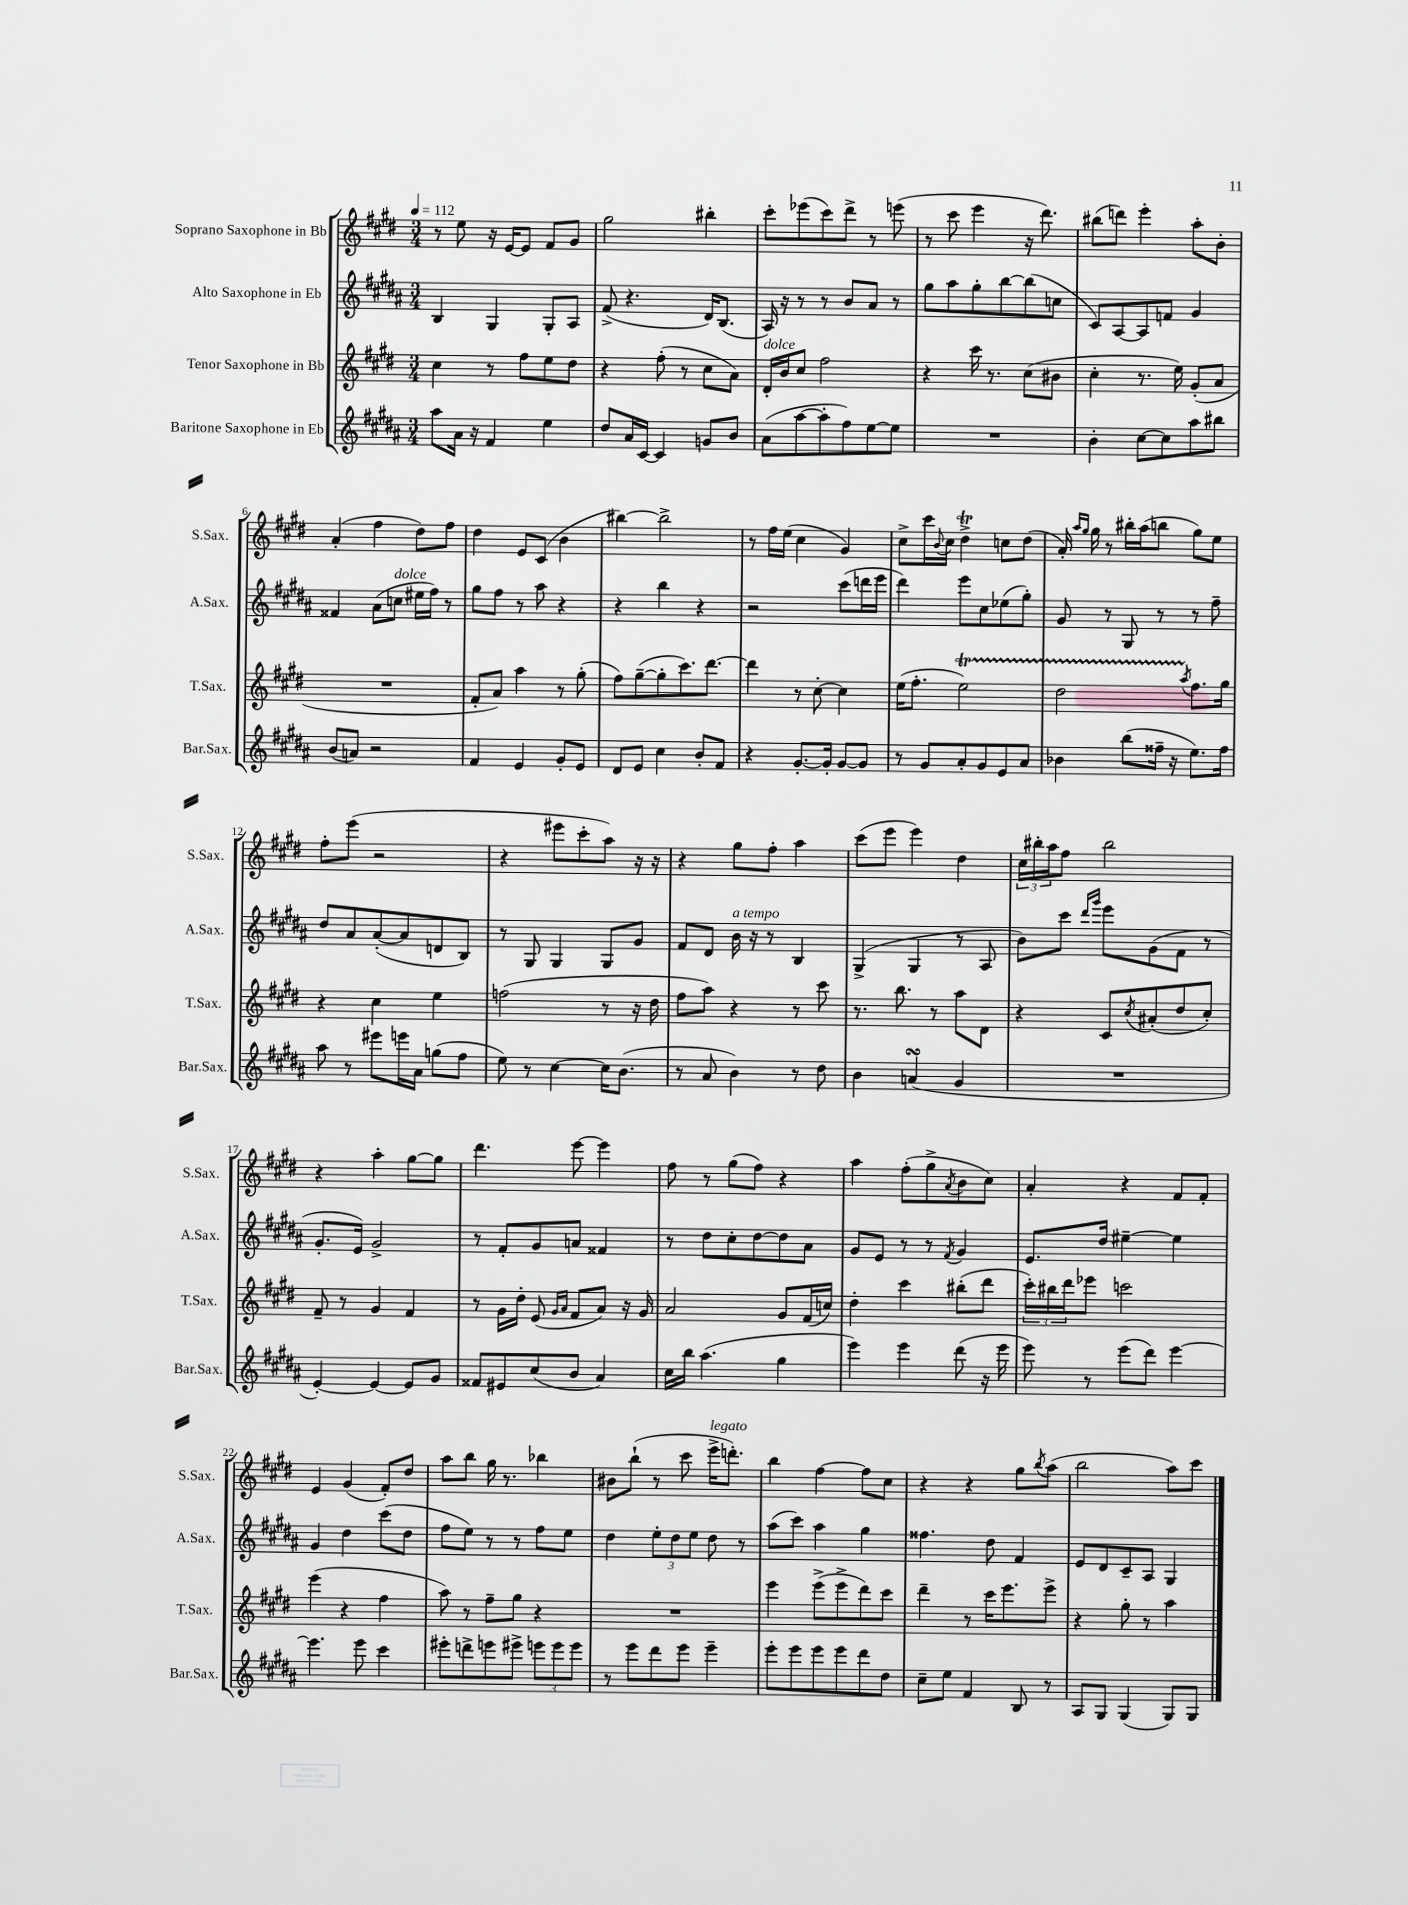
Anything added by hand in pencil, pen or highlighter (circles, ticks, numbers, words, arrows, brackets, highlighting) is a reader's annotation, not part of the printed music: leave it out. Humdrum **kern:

**kern	**kern	**kern	**kern
*staff4	*staff3	*staff2	*staff1
*clefG2	*clefG2	*clefG2	*clefG2
*k[f#c#g#d#a#]	*k[f#c#g#d#]	*k[f#c#g#d#a#]	*k[f#c#g#d#]
*M3/4	*M3/4	*M3/4	*M3/4
*MM112	*MM112	*MM112	*MM112
8aa#	4cc#	4B	8r
16a#	.	.	8ee
16r	.	.	.
4f#	8r	4G#	16r
.	.	.	[16e
.	8ff#	.	8e]
4ee	8ee	8G#'	8f#
.	8dd#	8A#	8g#
=	=	=	=
8dd#	4r	(8f#^	2gg#
16a#	.	4.r	.
[16c#	.	.	.
4c#]	(8ff#'	.	.
.	8r	.	.
8g	8cc#	16d#)	4bb#'
.	.	(8.B	.
8b	8a)	.	.
=	=	=	=
(8a#	16d#'	16A#)	8ccc#'
.	16b	16r	.
[8aa#	8cc#	8r	(8eee-
8aa#']	2ff#	8r	8ccc#)
8ff#)	.	8b	8ddd#^
[8ee	.	8a#	8r
8ee]	.	8r	(8eee
=	=	=	=
2.r	4r	8gg#	8r
.	.	8aa#	8ccc#
.	16ccc#	8gg#'	4eee
.	8.r	.	.
.	.	[8bb	.
.	(8cc#	(8bb]	16r
.	.	.	8.ddd#)
.	8b#	8cc	.
=	=	=	=
4b'	4cc#'	8c#)	(8bb#
.	.	[8A#	8ddd)
[8cc#	8.r	8A#]	4eee'
8cc#]	.	8f	.
.	16ee)	.	.
8aa#	(8g#'	4g#	8aa'
8bb#	8a	.	8b'
=	=	=	=
(8b	2.r	4f##	(4a'
8a)	.	.	.
2r	.	(8a#	4ff#
.	.	8cc	.
.	.	16ee#	8dd#)
.	.	16ff#)	.
.	.	8r	8ff#
=	=	=	=
4f#	8f#'	8gg#	4dd#
.	8a)	8ff#	.
4e	4aa	8r	8e
.	.	8aa#	(8c#
8g#'	8r	4r	4b
8e	(8gg#'	.	.
=	=	=	=
8d#	8ff#)	4r	[4bb#)
8e	([8gg#~	.	.
4cc#	8gg#']	4bb	2bb#^]
.	8.ccc#)	.	.
8b'	.	4r	.
.	[8.ddd#	.	.
8f#	.	.	.
=	=	=	=
4r	4ddd#]	2r	8r
.	.	.	16ff#
.	.	.	(16ee
[8.g#'	8r	.	4cc#
.	[8cc#'	.	.
16g#']	.	.	.
[8g#	4cc#]	(8ccc#	4g#)
8g#]	.	16ddd	.
.	.	16eee	.
=	=	=	=
8r	(16ee	4ddd#)	8cc#^
.	8.ff#'	.	.
8g#	.	.	16ccc#
.	.	.	8qqb
.	.	.	16cc#
8a#'	2ee)	8eee	4dd#^
8g#	.	8cc#	.
8e	.	(8ee-	8cc
8a#	.	8gg#')	(8dd#
=	=	=	=
4b-	2dd#	8g#	16a')
.	.	.	16qqaa
.	.	.	16qqgg#
.	.	.	16gg#
.	.	8r	8r
(8bb	.	8G#	16bb#'
.	.	.	(16aa
16ff##~	.	8r	8bb
16r	.	.	.
.	8qaa	.	.
8.ee)	8.ff#	8r	8gg#)
.	.	8ff#~	8ee
16ff##	16gg#	.	.
=	=	=	=
8aa#	4r	8dd#	8ff#'
8r	.	8a#	(8eee
8eee#	4cc#	([8a#'	2r
16eee	.	8a#]	.
16a#	.	.	.
(8gg	4ee	8d	.
8ff#	.	8B)	.
=	=	=	=
8ee)	(2ff	8r	4r
8r	.	8G#	.
[4cc#	.	4G#	8eee#
.	.	.	8ccc#'
16cc#]	8r	8G#	8aa)
(8.b	.	.	.
.	16r	8g#	16r
.	16dd#	.	16r
=	=	=	=
8r	8ff#	8f#	4r
8a#	8aa)	8d#	.
4b)	4r	16b	8gg#
.	.	16r	.
.	.	8r	8ff#'
8r	8r	4B	4aa
8dd#	8ccc#	.	.
=	=	=	=
4b	8.r	(4G#^	(8ccc#
.	.	.	8eee
.	8.bb	.	.
(4a	.	4G#	4eee)
.	8r	.	.
4g#	8aa	8r	4dd#
.	8d#	8A#	.
=	=	=	=
2.r	4r	8b)	24cc#
.	.	.	24bb#'
.	.	.	24aa
.	.	8ccc#	8ff#
.	.	16qqddd#	.
.	.	16qqggg#	.
.	8c#	8eee	2bb#
.	8qcc#	.	.
.	(8a#'	(8g#	.
.	8dd#	8f#	.
.	8cc#')	8r	.
=	=	=	=
[4e')	8f#~	8.g#'	4r
.	8r	.	.
.	.	16e)	.
4e_	4g#	2g#^	4aa'
8e]	4f#	.	[8gg#
8g#	.	.	8gg#]
=	=	=	=
8f##	8r	8r	4.ddd#
8e#	16g#	8f#'	.
.	16dd#'	.	.
(8cc#	(8e	8g#	.
.	16qqg#	.	.
.	16qqa	.	.
8b	8f#	8a	[8eee
4a#)	8a)	4f##	4eee]
.	16r	.	.
.	16g#	.	.
=	=	=	=
16cc#	2a	8r	8ff#
16bb	.	.	.
(4.aa#	.	8dd#	8r
.	.	8cc#'	(8gg#
.	.	[8dd#	8ff#)
4gg#	8g#	8dd#]	4r
.	(16f#	8a#	.
.	16cc)	.	.
=	=	=	=
4eee)	4dd#'	8g#	4aa
.	.	8e	.
4eee	4ccc#	8r	(8ff#'
.	.	8r	8gg#^
.	.	8qf#	8qa
(8ddd#	(8bb#'	4g#	8b
16r	8ddd#	.	8cc#)
16eee	.	.	.
=	=	=	=
8eee)	24ccc#')	8.e	4a'
.	24bb#	.	.
.	24ddd#	.	.
8r	8eee-	.	.
.	.	16dd#	.
(8eee	2ccc	[4ee#~	4r
8ddd#)	.	.	.
[4eee	.	4ee#]	8f#
.	.	.	8f#'
=	=	=	=
4.eee]	(4eee	4g#	4e
.	4r	4dd#	(4g#
8eee	.	.	.
4ccc#	4ff#	(8ccc#	8f#')
.	.	8dd#	8dd#
=	=	=	=
8eee#'	8aa)	8ff#	8aa
8ddd^	8r	8ee)	8bb
8eee	8ff#~	8r	16gg#
.	.	.	8.r
8eee#^	8gg#	8r	.
12eee	4r	8ff#	4bb-
12eee	.	.	.
.	.	8ee	.
12eee	.	.	.
=	=	=	=
8r	2.r	4dd#	8b#
8eee	.	.	(8bb`
8ddd#	.	12ee'	8r
.	.	12dd#	.
8eee	.	.	8ccc#
.	.	12ee	.
4eee~	.	8dd#	16eee^
.	.	.	8.ddd')
.	.	8r	.
=	=	=	=
8eee'	4eee	(8aa#	4bb
8eee	.	8ccc#)	.
8eee	(8eee^	4aa#	[4ff#
8eee	8eee^	.	.
8ddd#	8ddd#)	4gg#	8ff#]
8dd#	8ccc#	.	8cc#
=	=	=	=
8cc#~	4ddd#~	4.ff##	4r
8ee	.	.	.
4f#	8r	.	4r
.	16ccc#	8dd#	.
.	8.eee	.	.
8B	.	4f#	8gg#
.	.	.	8qbb
8r	8eee^	.	(8aa
=	=	=	=
8A#	4r	8e	2bb
8G#	.	8d#	.
(4G#	8gg#'	8c#~	.
.	8r	8A#	.
8G#)	4aa	4G#	8aa)
8G#	.	.	8ccc#
==	==	==	==
*-	*-	*-	*-
